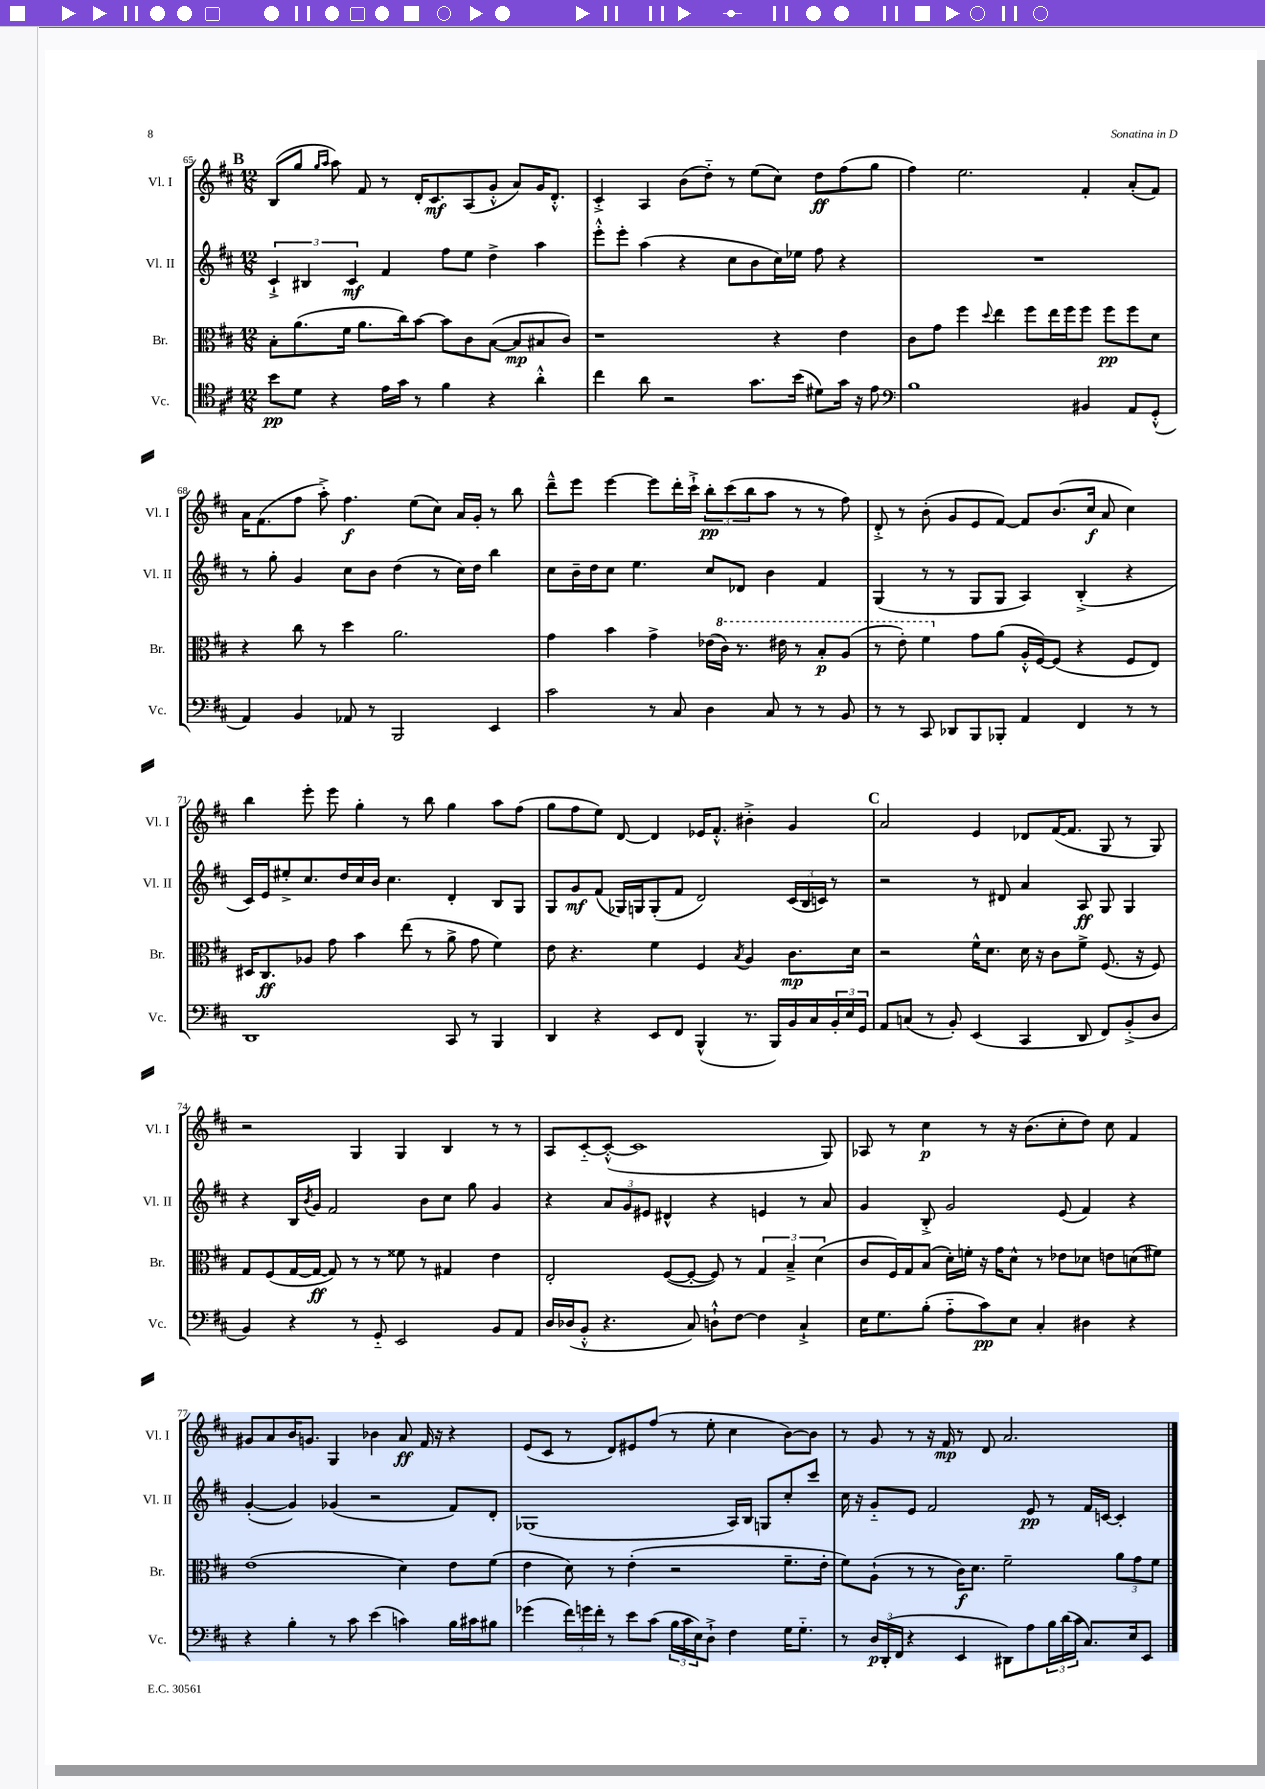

**kern	**kern	**kern	**kern
*staff4	*staff3	*staff2	*staff1
*clefC4	*clefC3	*clefG2	*clefG2
*k[f#c#]	*k[f#c#]	*k[f#c#]	*k[f#c#]
*M12/8	*M12/8	*M12/8	*M12/8
8b	8B'	6c#`^	(8B
8d	(8.a	.	8gg
.	.	6B#	.
.	.	.	16qqgg
.	.	.	16qqaa
4r	.	.	8aa)
.	16f#	.	.
.	.	6c#	.
.	8.a	.	8f#
16e	.	4f#	8r
16g	16cc#)	.	.
8r	[8b	.	16d'
.	.	.	8.c#
4f#	8b]	8ff#	.
.	8c#	8ee	(8A
4r	([8B	4dd^	8g'^^
.	8B]	.	8a)
4a'^^	8B#	4aa	16g
.	.	.	8.d'^^
.	8c#)	.	.
=	=	=	=
4cc#	1r	8eee'^^	4c#'^
.	.	8eee'	.
8a	.	(4aa	4A
2r	.	.	.
.	.	4r	(8b
.	.	.	8dd'~)
.	.	8cc#	8r
8.g	.	8b	(8ee
.	4r	16cc#)	8cc#)
(16b	.	16ee-	.
8d#)	.	8ff#	8dd
16g	4e	4r	(8ff#
16r	.	.	.
8e	.	.	8gg
=	=	=	=
*clefF4	*	*	*
1B	8c#	1.r	4ff#)
.	8g	.	.
.	4ff#	.	2.ee
.	8qqdd	.	.
.	4ee	.	.
.	8ff#	.	.
.	16ee	.	.
.	16ff#	.	.
4BB#	8ff#	.	4f#'
.	8ff#	.	.
8AA	8ff#	.	(8a'
(8GG'^^	8d	.	8f#)
=	=	=	=
4AA)	4r	8r	16a
.	.	.	(8.f#
.	.	8gg'	.
4BB	8cc#	4g	8ff#
.	8r	.	8aa'^)
8AA-	4dd	8cc#	4.ff#
8r	.	8b	.
2BBB	2.a	(4dd	.
.	.	.	(8ee
.	.	8r	8cc#)
.	.	16cc#)	16a
.	.	16dd	16g'
4EE	.	4bb	8r
.	.	.	8bb
=	=	=	=
2c#	4g	8cc#	8ddd~^^
.	.	16b~	8eee
.	.	16dd	.
.	4b	8cc#	[4eee
.	.	4.ee	.
8r	4g^	.	8eee]
8C#	.	.	16ddd'
.	.	.	16ccc#`^
4D	(16e-	8cc#	12bb'
.	16cc#)	.	.
.	.	.	(12ccc#
.	8.r	8d-	.
.	.	.	12bb
8C#	.	4b	8aa
.	16ee#	.	.
8r	8r	.	8r
8r	8b'	4f#	8r
8BB	(8a	.	8ff#)
=	=	=	=
8r	8r	(4G	8d'^
8r	8ee')	.	8r
8CC#	4ff#	8r	(8b'
8DD-	.	8r	8g
8BBB	8g	8G	8e
8BBB-'	(8a	8G	[8f#)
4AA	16A'^^	4A)	8f#]
.	[16F#)	.	.
.	(8F#]	.	(8.b
4FF#	4r	(4B'^	.
.	.	.	16cc#
.	.	.	8a
8r	8F#	4r	4cc#)
8r	8E)	.	.
=	=	=	=
1DD	16D#	16c#)	4bb
.	8.C#	16e	.
.	.	8ee#'^	.
.	8A-	8.cc#	8eee'
.	8g	.	8eee
.	.	16dd	.
.	4b	16cc#	4gg'
.	.	16b	.
.	.	4.cc#	.
.	(8ee	.	8r
.	8r	.	8bb
8CC#	8a^	4d'	4gg
8r	8g	.	.
4BBB	4f#)	8B	8aa
.	.	8G	(8ff#
=	=	=	=
4DD	8e	8G	8gg
.	4.r	8g	8ff#
4r	.	(8f#	8ee)
.	.	16G-)	[8d
.	.	16G	.
8EE	4f#	(8G'	4d]
8FF#	.	8f#	.
(4BBB^^	4F#	2d)	16e-
.	.	.	8.f#'^^
.	8qB	.	.
8.r	4A	.	4b#'^
16BBB)	.	.	.
16BB	8.c#	(24c#	4g
.	.	24B	.
16C#	.	.	.
.	.	24c)	.
24BB'	.	8r	.
24E	.	.	.
.	16d	.	.
24GG	.	.	.
=	=	=	=
8AA	2r	2r	2a
(8C	.	.	.
8r	.	.	.
8BB')	.	.	.
(4EE	16f#^^	8r	4e
.	8.d	.	.
.	.	8d#	.
4CC#	16d	4a	8d-
.	16r	.	.
.	8c#	.	([16f#
.	.	.	8.f#]
8DD	8f#^	8A	.
8FF#)	(8.F#	8G	8G
(8BB'^	.	4G	8r
.	16r	.	.
8D	8F#)	.	8G)
=	=	=	=
4BB)	8G	4r	2r
.	(8F#	.	.
4r	[16G	16B	.
.	.	8qb	.
.	16G_	16g	.
.	8G])	2f#	.
8r	8r	.	4G
8GG'~	8r	.	.
2EE	8f##	.	4G
.	8r	8b	.
.	4G#	8cc#	4B
.	.	8gg	.
8BB	4e	4g	8r
8AA	.	.	8r
=	=	=	=
16D	2E'	4r	8A
(16D-	.	.	.
8BB'^^	.	.	[8c#'~
4.r	.	12a	(8c#'^^_
.	.	12g	.
.	.	.	1c#]
.	.	12e#	.
.	([8F#	4d#^^	.
8C#)	8F#'_	.	.
8D`^^	8F#])	4r	.
[8F#	8r	.	.
4F#]	6G	4e	.
.	6B~^	.	.
4C#`^	.	8r	.
.	(6d	.	.
.	.	8a	8G)
=	=	=	=
16E	8c#	4g	8A-
8.G	.	.	.
.	16F#)	.	8r
.	16G	.	.
(8B'	(8B	8B'^	4cc#
8A'~	16d')	2g	.
.	16f'	.	.
8c#)	16r	.	8r
.	16g	.	.
8E	8d^^	.	16r
.	.	.	(8.b
4C#'	8r	.	.
.	8e-	(8e	8cc#'
4D#	8d-	4f#)	8dd)
.	8e	.	8cc#
4r	(8d	4r	4f#
.	8f#)	.	.
=	=	=	=
4r	(1e	([4g'	8g#
.	.	.	8a
4B'	.	4g])	16b
.	.	.	8.g
8r	.	(4g-	4G
8c#	.	.	.
(4e	.	2r	4b-
4c)	4d)	.	8a
.	.	.	16f#
.	.	.	16r
16B	8e	8f#)	4r
16c#	.	.	.
8B#	(8f#	8d'	.
=	=	=	=
(4g-	4e	(1G-	(8e
.	.	.	8c#
24f#)	8d)	.	8r
24g	.	.	.
24f#'	.	.	.
8r	8r	.	8d)
8e	(4e'	.	8e#
(8c#	.	.	(8ff#
24B	2r	.	8r
24c#	.	.	.
24E)	.	.	.
8D`^	.	.	8ee'
4F#	.	16A)	4cc#
.	.	16B	.
.	.	8G	.
16G	8.f#~	8cc#'	[8b)
8.G'~	.	.	.
.	.	8ccc#	8b]
.	16e'	.	.
=	=	=	=
8r	8f#)	16cc#	8r
.	.	16r	.
24D	(8A`	8g'~	8g
(24DD'	.	.	.
24FF#	.	.	.
4r	8r	8e	8r
.	8r	2f#	16r
.	.	.	16f#
4EE	16c#)	.	8r
.	8.d	.	.
.	.	.	8d
8DD#)	2f#~	.	2.a
8A	.	8e	.
24B	.	8r	.
(24d	.	.	.
24c#	.	.	.
8.C#)	.	16f#	.
.	.	[16c	.
.	12a	4c']	.
16E	.	.	.
.	12g	.	.
8EE	.	.	.
.	12f#	.	.
==	==	==	==
*-	*-	*-	*-
